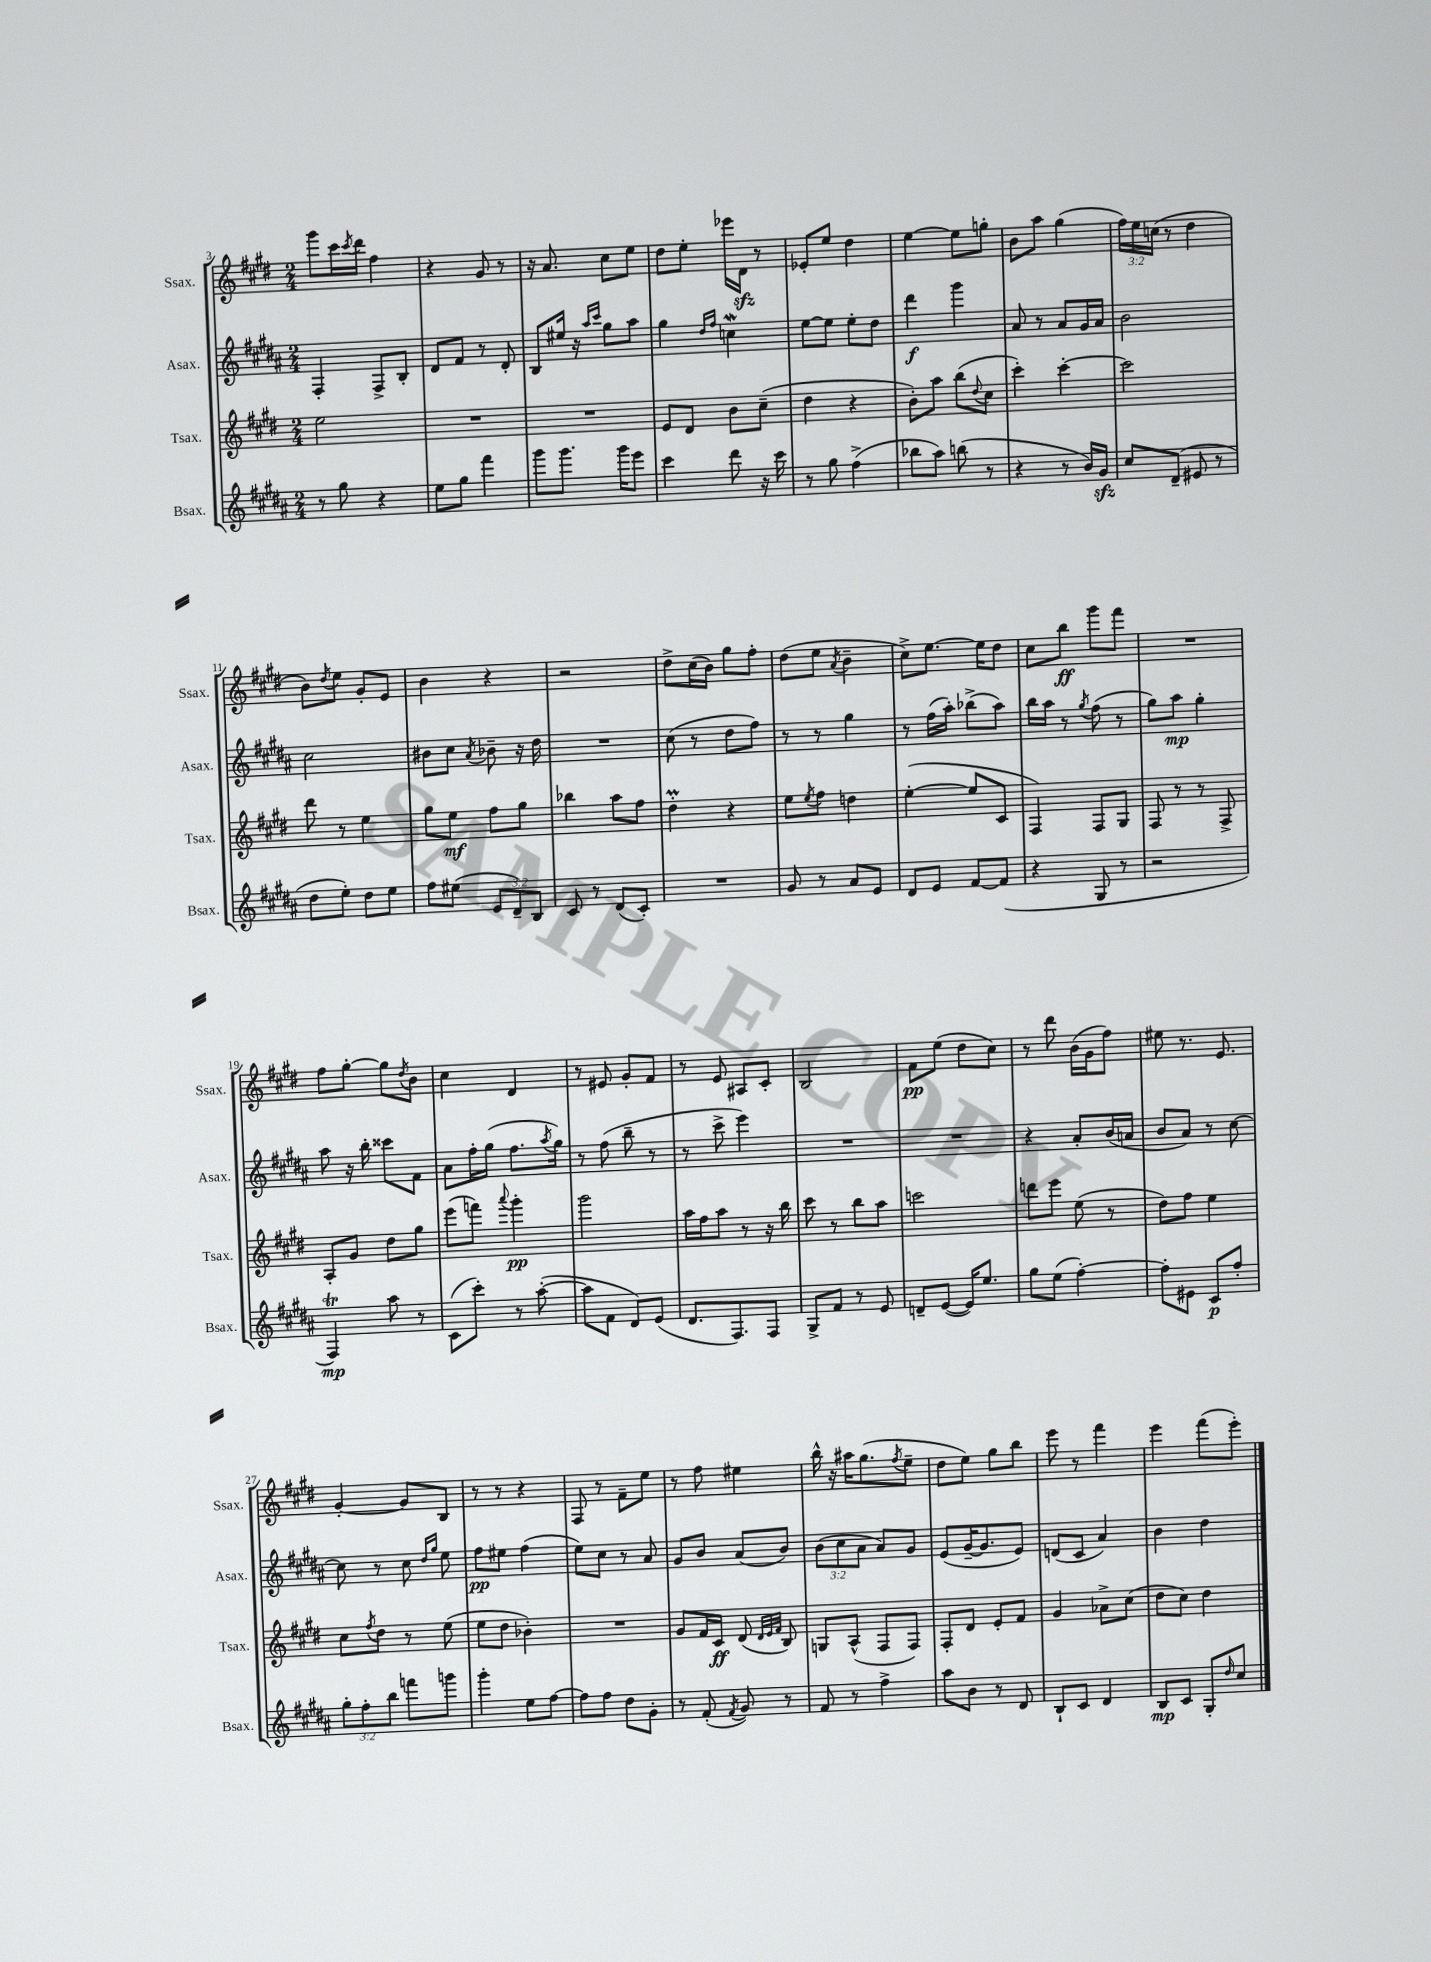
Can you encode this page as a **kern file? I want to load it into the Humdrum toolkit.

**kern	**kern	**kern	**kern
*staff4	*staff3	*staff2	*staff1
*clefG2	*clefG2	*clefG2	*clefG2
*k[f#c#g#d#a#]	*k[f#c#g#d#]	*k[f#c#g#d#a#]	*k[f#c#g#d#]
*M2/4	*M2/4	*M2/4	*M2/4
8r	2ee\	4F#'/	8ggg#\L
8gg#\	.	.	16ccc#\L
.	.	.	8qccc#/
.	.	.	16ddd#\JJ
4r	.	8F#^/L	4ff#\
.	.	8B'/J	.
=	=	=	=
8ee\L	2r	8d#/L	4r
8gg#\J	.	8f#/J	.
4fff#\	.	8r	8g#/
.	.	8d#'/	8r
=	=	=	=
8ggg#\L	2r	8B/L	16r
.	.	.	8.a/
8.ggg#\J	.	16ee#/Jk	.
.	.	16r	.
.	.	16qqaa#/LL	.
.	.	16qqccc#/JJ	.
.	.	8gg#\L	8cc#\L
16ggg#\LK	.	.	.
8eee\J	.	8aa#\J	8ee\J
=	=	=	=
4ccc#\	8e/L	4gg#\	8dd#\L
.	8d#/J	.	8ee'\J
.	.	16qqdd#/LL	.
.	.	16qqff#/JJ	.
8ddd#\	8b\L	4cc\	16eee-\LL
.	.	.	16d#\JJ
16r	(8cc#~\J	.	8r
16ccc#\	.	.	.
=	=	=	=
8r	4dd#\	[8ee\L	8e-'/L
8gg#\	.	8ee\]J	8ee/J
(4ff#^\	4r	8ee'\L	4dd#\
.	.	8dd#\J	.
=	=	=	=
8bb-\L	8b'\L)	4ddd#\	[4ee\
8aa#\J)	8aa\J	.	.
(8bb\	(8bb\L	4ggg#\	8ee\]L
.	8qqdd#/	.	.
8r	8cc#\J	.	8gg'\J
=	=	=	=
4r	4ccc#'\)	8a#/	8b\L
.	.	8r	8aa\J
8r	[4ccc#'\	8a#/L	(4gg#\
16b/LL)	.	16g#/L	.
16g#/JJ	.	16a#/JJ	.
=	=	=	=
8cc#/L	2ccc#\]	2b\	24ff#\LL)
.	.	.	24ee\
.	.	.	(24cc\JJ
(8d#~/J	.	.	8r
8e#/	.	.	4dd#\
8r	.	.	.
=	=	=	=
8dd#\L	8ddd#\	2cc#\	8b\L)
.	.	.	8qdd#/
8ee'\J)	8r	.	8ee\J
8dd#\L	4ee\	.	8g#'/L
8ee\J	.	.	8e/J
=	=	=	=
8ff#\L	8gg#\L	8b#\L	4b\
(8ee#\J	8ee\J	8cc#\J	.
.	.	8qa#/	.
12e/L	8ff#\L	8b-~\	4r
12d#~/)	.	.	.
.	8gg#\J	16r	.
12B/J	.	.	.
.	.	16dd#\	.
=	=	=	=
8c#/	4bb-\	2r	2r
8r	.	.	.
(8d#/L	8aa\L	.	.
8c#'/J)	8ff#\J	.	.
=	=	=	=
2r	4dd#'\	(8cc#\	8dd#^\L
.	.	8r	(16cc#\L
.	.	.	16b\JJ)
.	4r	8dd#\L	8gg#\L
.	.	8ff#\J)	8ff#'\J
=	=	=	=
8g#/	8ee\L	8r	(8dd#\L
.	8qee/	.	.
8r	8ff#\J	8r	8ee\J
.	.	.	8qa/
8a#/L	4dd\	4gg#\	4b~\
8e/J	.	.	.
=	=	=	=
8d#/L	([4ee'\	8r	8cc#^\L)
8e/J	.	(16ff#\LL	[8.ee\J
.	.	16aa#'\JJ)	.
[8f#/L	8ee/]L	(8bb-^\L	.
.	.	.	16ee\]LK
(8f#/]J	8c#/J	8aa#\J)	8dd#\J
=	=	=	=
4r	4F#/)	16bb\LL	8cc#\L
.	.	16aa#\JJ	.
.	.	8r	8bb\J
.	.	8qgg#/	.
8G#/	8F#/L	(8ff#\	8ggg#\L
8r	8G#/J	8r	8fff#\J
=	=	=	=
2r	8F#/	8gg#\L)	2r
.	8r	8aa#\J	.
.	8r	4gg#'\	.
.	8F#^/	.	.
=	=	=	=
4F#/)	8A'/L	8aa#\	8ff#\L
.	8g#/J	16r	[8gg#'\J
.	.	16bb'\	.
8aa#\	8dd#\L	8ccc##\L	8gg#\]L
.	.	.	8qdd#/
8r	8gg#\J	8f#\J	8b\J
=	=	=	=
(8c#\L	(8eee\L	8a#\L	4cc#\
8ccc#'\J)	8fff\J)	16ff#'\L	.
.	.	(16gg#\JJ	.
.	8qqaaa/	.	.
8r	4ggg#'\	8.ff#\L	4d#/
([8aa#'\	.	.	.
.	.	8qaa#/	.
.	.	16gg#\Jk)	.
=	=	=	=
8aa#\]L	2ggg#\	8r	8r
8f#\J	.	(8ff#\	8e#/
8d#/L)	.	8bb~\	8g#'/L
(8e/J	.	8r	8f#/J
=	=	=	=
8.d#/L	16aa\LL	8r	8r
.	16ff#\J	.	.
.	8aa\J	8ccc#^\	8e/
8.F#/)	.	.	.
.	8r	4eee\)	8A#/L
8F#/J	16r	.	8c#'/J
.	16bb\	.	.
=	=	=	=
8G#^/L	8ccc#\	2r	2B/
8f#/J	8r	.	.
8r	8bb\L	.	.
8e/	8aa\J	.	.
=	=	=	=
8d~/L	2ccc\	2r	8f#\L
([8e/J	.	.	(8ee\J
16e/]LK)	.	.	8dd#\L
8.ee/J	.	.	.
.	.	.	8cc#\J)
=	=	=	=
8gg#\L	8ddd\L	4r	8r
(8ee\J	8eee\J	.	8ddd#\
[4ff#'\)	(8ee\	8a#'/L	(16b\LL
.	.	.	16g#\J
.	8r	(16b/L	8ff#\J)
.	.	16a/JJ	.
=	=	=	=
8ff#'\]L	8dd#\L)	8b/L	8ee#\
8e#\J	8ff#\J	8a#/J)	8.r
8c#/L	4ee\	8r	.
.	.	.	8.e/
8ff#'/J	.	[8cc#\	.
=	=	=	=
12gg#'\L	8cc#\L	8cc#\]	[4g#'/
12ff#'\	.	.	.
.	8qff#/	.	.
.	8dd#\J	8r	.
12bb\J	.	.	.
8fff\L	8r	8cc#\	8g#/]L
.	.	16qqdd#/LL	.
.	.	16qqgg#/JJ	.
8ggg\J	(8ee\	8ee\	8B/J
=	=	=	=
4ggg#'\	8ee\L	8ff#\L	8r
.	8dd#\J	8ee#\J	8r
8ee\L	4b-'\)	(4ff#\	4r
[8ff#\J	.	.	.
=	=	=	=
8ff#\]L	2r	8ee\L)	8F#/
8ff#\J	.	8cc#\J	8r
8dd#\L	.	8r	8f#~\L
8g#'\J	.	8a#/	8ee\J
=	=	=	=
8r	8g#/L	8g#/L	8r
(8f#'/	16f#/L	8b/J	8ff#\
.	16c#/JJ	.	.
8qf#/	.	.	.
8g#/)	(8d#/	(8a#/L	4ee#\
.	32qqd#/LLL	.	.
.	32qqe/	.	.
.	32qqf#/JJJ	.	.
8r	8B/)	8b/J)	.
=	=	=	=
8f#/	8G/L	(12b\L	16bb^^\
.	.	.	16r
.	.	12cc#\	.
8r	(8A^^/J	.	16aa#\LK
.	.	12a#\J	.
.	.	.	(8.gg#\
4ff#^\	8F#/L	8a#/L)	.
.	.	.	8qff#/
.	8F#/J)	8g#/J	8ee~\J
=	=	=	=
8aa#\L	8F#'/L	(8e/L	8dd#\L
8b\J	8d#/J	[16g#~/K	8ee\J)
.	.	8.g#/]	.
8r	8e'/L	.	8gg#\L
8d#/	8f#/J	8e/J)	8bb\J
=	=	=	=
8B`/L	4g#/	(8d/L	8eee\
8c#/J	.	8c#/J	8r
4d#/	8a-^\L	4a#/)	4fff#\
.	(8cc#\J	.	.
=	=	=	=
8B/L	8dd#\L	4b\	4eee\
8c#/J	8cc#\J)	.	.
8G#'/L	4dd#\	4dd#\	(8fff#\L
16qqdd#/	.	.	.
8cc#/J	.	.	8eee'\J)
==	==	==	==
*-	*-	*-	*-
